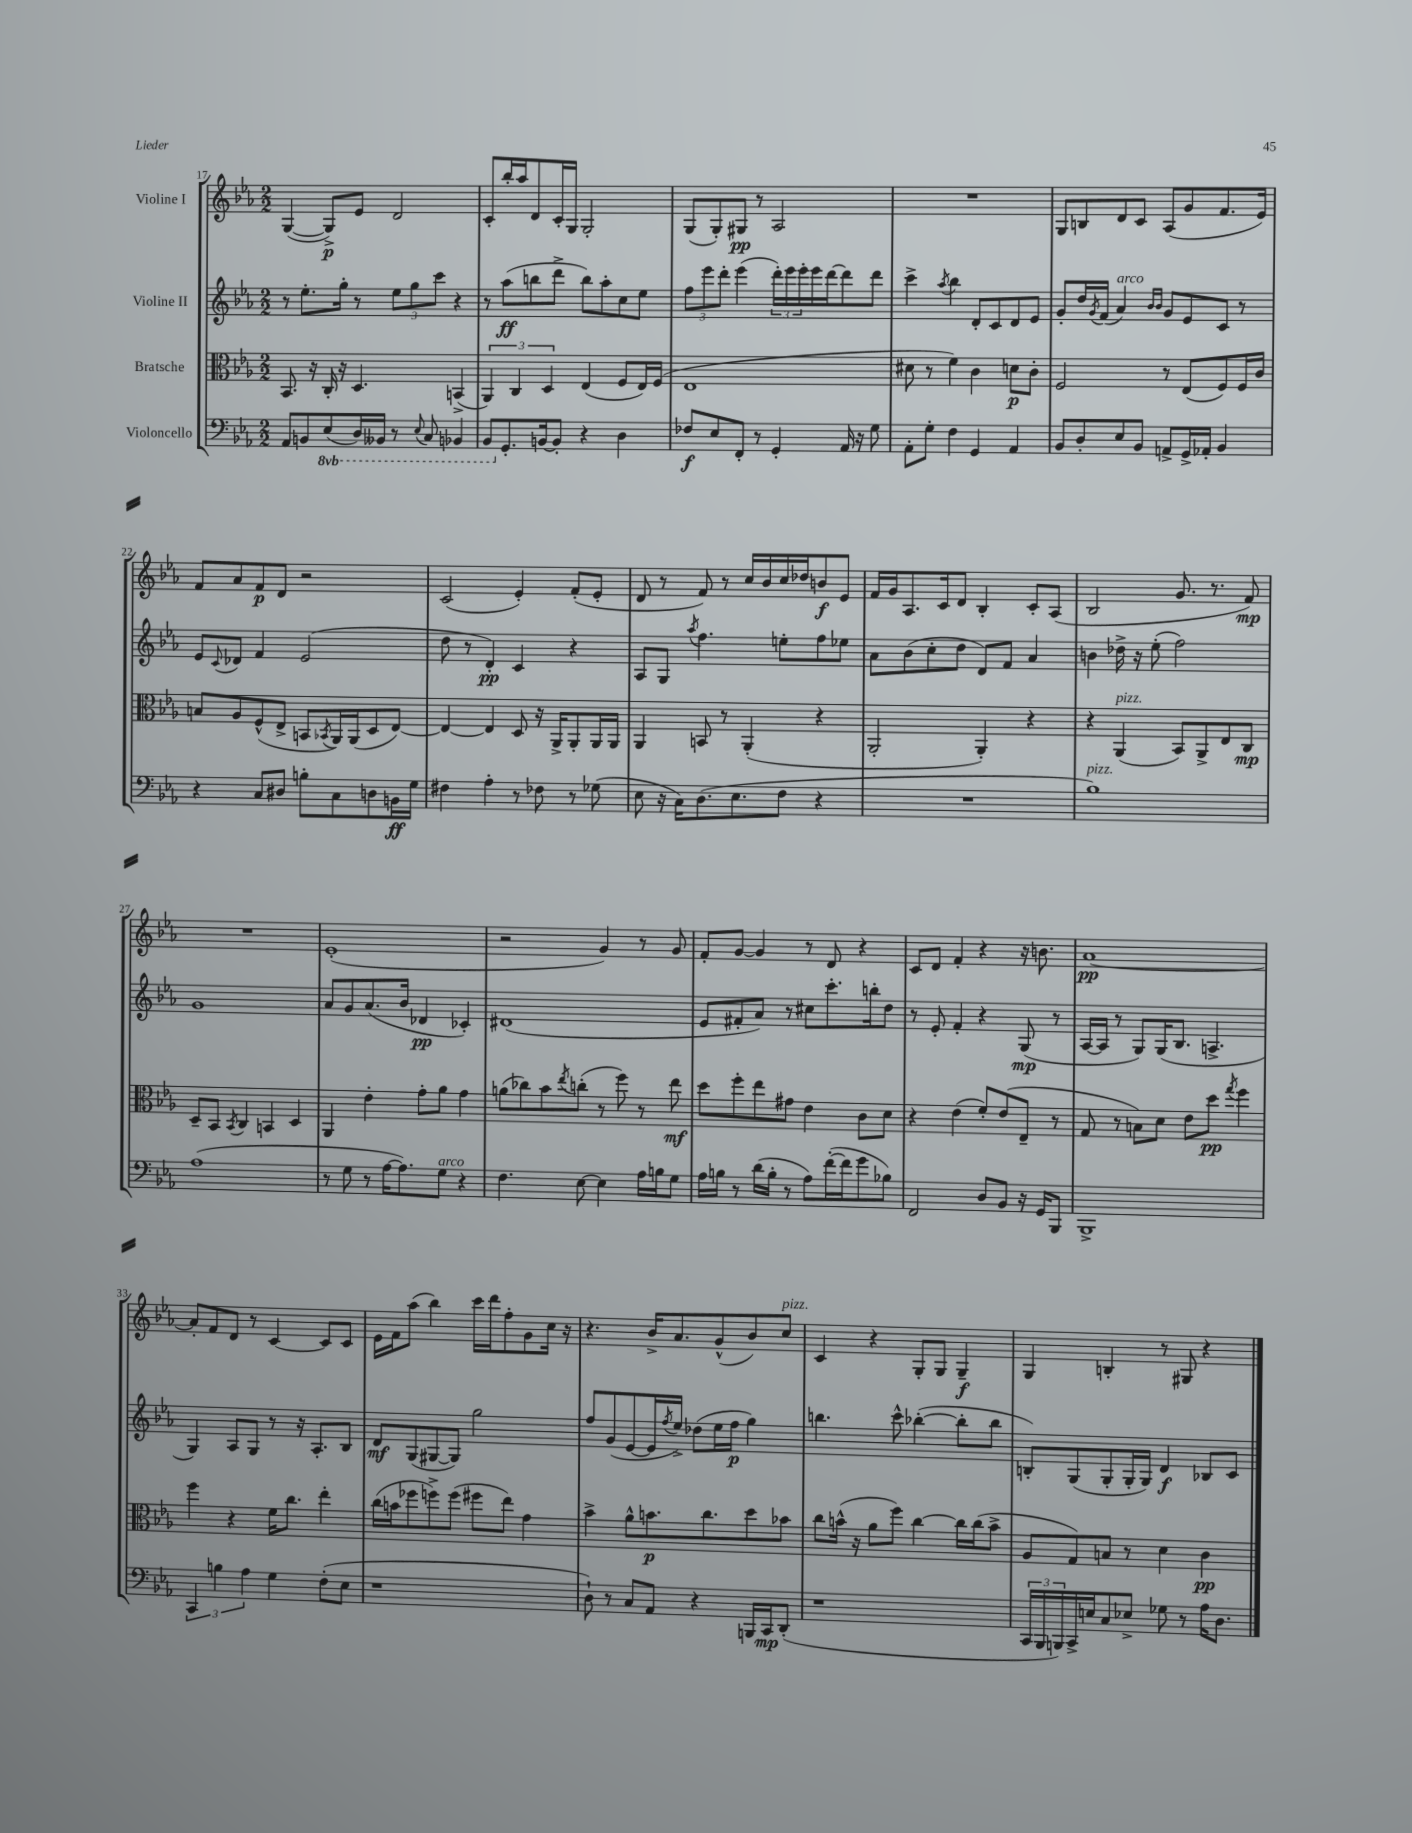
<<
\new StaffGroup <<
\new Staff = "s0" \with { instrumentName = "Violine I" } {
    \clef treble \key ees \major \numericTimeSignature \time 2/2
    g4~( g8->\p) ees'8 d'2 |
    c'8-. bes''16-. aes''16 d'8 c'16-. g16 g2-. |
    g8( g8-.) gis8\pp r8 aes2 |
    R1 |
    g8 b8 d'8 c'8 aes8( g'8 f'8. ees'16) |
    f'8 aes'8 f'8\p d'8 r2 |
    c'2( ees'4-.) f'8-.( ees'8-. |
    d'8 r8 f'8) r8 c''16 bes'16 c''16 des''16 b'8\f ees'8 |
    f'16 g'16 aes8. c'16 d'8 bes4-. c'8-. aes8( |
    bes2 g'8. r8. f'8\mp) |
    R1 |
    ees'1-.( |
    r2 g'4) r8 g'8 |
    f'8-. g'8~ g'4 r8 d'8 r4 |
    c'8 d'8 f'4-. r4 r16 b'8. |
    aes'1~\pp |
    aes'8-. f'8 d'8 r8 c'4~ c'8 c'8 |
    ees'16 f'16 aes''8( bes''4) c'''16 d'''16 f''8-. g'8 c''16 r16 |
    r4. bes'16-> aes'8. g'8-^( bes'8) c''8^\markup { \italic "pizz." } |
    c'4 r4 g8-. g8 g4--\f |
    g4 b4-. r8 gis8 r4 \bar "|." |
}
\new Staff = "s1" \with { instrumentName = "Violine II" } {
    \clef treble \key ees \major \numericTimeSignature \time 2/2
    r8 ees''8.-. g''16-. r8 \tuplet 3/2 { ees''8 g''8 c'''8 } r4 |
    r8 aes''8\ff( b''8 d'''8-> b''8) aes''8-. c''8 ees''8 |
    \tuplet 3/2 { f''8 ees'''8 d'''8-. } ees'''4( \tuplet 3/2 { d'''16-.) ees'''16 ees'''16-. } ees'''16 d'''16~ d'''8 d'''8 |
    c'''4-> \acciaccatura { aes''8 } bes''4 d'8-. c'8 d'8 ees'8 |
    g'8-. d''16 \acciaccatura { g'8 } f'16( aes'4^\markup { \italic "arco" }) \grace { bes'16 bes'16 } g'8 ees'8 c'8 r8 |
    ees'8 \appoggiatura { c'8 } des'8 f'4 ees'2( |
    d''8 r8 d'4-.\pp) c'4 r4 |
    aes8 g8 \acciaccatura { aes''8 } f''4. e''8-. f''8 ees''8 |
    aes'8 bes'8( c''8-. d''8 d'8) f'8 aes'4 |
    b'4 des''16-> r16 ees''8-.( f''2) |
    g'1 |
    aes'8 g'8 aes'8.( bes'16 des'4\pp ces'4-.) |
    dis'1( |
    ees'8 fis'8-. aes'8) r8 cis''8 c'''8.-. b''16-. d''8 |
    r8 ees'8-. f'4-. r4 g8\mp( r8 |
    aes16~ aes16 r8 g8) g16( bes8. a4.-> |
    g4) aes8 g8 r8 r16 aes8.-. bes8 |
    d'8\mf g8( gis8~ gis8) g''2 |
    f''8 g'8( ees'8~ ees'16 \acciaccatura { f''8 } ees''16->) des''8( ees''16 f''16\p g''4) |
    b''4. c'''8-^ bes''4~-.( bes''8-. bes''8 |
    b8-.) g8( g8-. g16-. g16) d'4\f bes8 c'8 \bar "|." |
}
\new Staff = "s2" \with { instrumentName = "Bratsche" } {
    \clef alto \key ees \major \numericTimeSignature \time 2/2
    bes,8. r16 c16-. r16 d4. b,4->( |
    \tuplet 3/2 { aes,4) c4 d4 } ees4( f8 ees16) f16( |
    ees1 |
    dis'8 r8 f'4) c'4 d'8\p c'8-. |
    f2 r8 ees8( f8) f16 c'16 |
    b8 aes8 f8-^( ees8-> b,8 \acciaccatura { bes,8 } aes,16) aes,16( d8 ees8~) |
    ees4~ ees4 d8 r16 aes,16-> aes,8-. aes,16 aes,16 |
    aes,4 b,8 r8 aes,4-.( r4 |
    aes,2-. aes,4-.) r4 |
    r4 aes,4^\markup { \italic "pizz." }( bes,8) aes,8-> ees8 c8\mp |
    d8-- bes,8 \acciaccatura { bes,8 } c4 b,4 d4 |
    aes,4 ees'4-. g'8-. aes'8 g'4 |
    a'8( ces''8) bes'8 \acciaccatura { ees''8 } c''8-.( r8 f''8) r8 ees''8\mf |
    d''8 f''8-. ees''8 gis'8 ees'4 c'8 d'8 |
    r4 ees'4( f'8-.) ees'8( ees8-- r8 |
    g8 r8 b8) d'8 ees'8 d''8\pp \acciaccatura { g''8 } f''4 |
    f''4 r4 f'16 c''8. ees''4-. |
    c''16( b'16 fes''8 f''8->) f''8( fis''8 ees''8) g'4 |
    bes'4-> aes'8-^ b'8.\p c''8. d''8 bes'8 |
    c''8 b'16-^( r16 aes'8 f''8) c''4~ c''16 c''16( b'8-> |
    aes8 g8) b8 r8 d'4 c'4\pp \bar "|." |
}
\new Staff = "s3" \with { instrumentName = "Violoncello" } {
    \clef bass \key ees \major \numericTimeSignature \time 2/2 \set Staff.ottavationMarkups = #ottavation-simple-ordinals
    aes,8 b,8 \ottava #-1 ees,8( d,16) beses,,16 r8 \appoggiatura { ees,8 } c,8 bes,,4 |
    bes,,8 \ottava #0 g,8.-. b,16~ b,8-. r4 d4 |
    fes8\f ees8 f,8-. r8 g,4-. aes,16 r16 g8 |
    aes,8-. g8-. f4 g,4 aes,4 |
    bes,8 d8-. ees8 bes,8 a,8-> g,16-> aes,16-. bes,4 |
    r4 c8 dis8 b8-. c8 d8 b,16\ff g16 |
    fis4 aes4-. r8 fes8 r8 ges8( |
    ees8 r16 c16) d8.( ees8. f8 r4 |
    R1 |
    bes1^\markup { \italic "pizz." }) |
    aes1( |
    r8 g8 r8 aes16~ aes8.) g8^\markup { \italic "arco" } r4 |
    f4. ees8~ ees4 aes16 b16 g8 |
    aes16 b16 r8 d'16( b16-. r8 aes8) f'16~-.( f'16 g'8 bes8) |
    f,2 d8 bes,8 r16 g,16 bes,,8 |
    bes,,1-> |
    \tuplet 3/2 { c,4 b4 aes4 } g4 f8-.( ees8 |
    r1 |
    d8-!) r8 c8 aes,8 r4 b,,16 c,16\mp d,8-.( |
    r1 |
    \tuplet 3/2 { c,16 bes,,16 b,,16) } c,16-> e16 c8 ees8-> ges8 r8 aes16 d8. \bar "|." |
}
>>
>>
\layout { \context { \Score currentBarNumber = #17 } }
